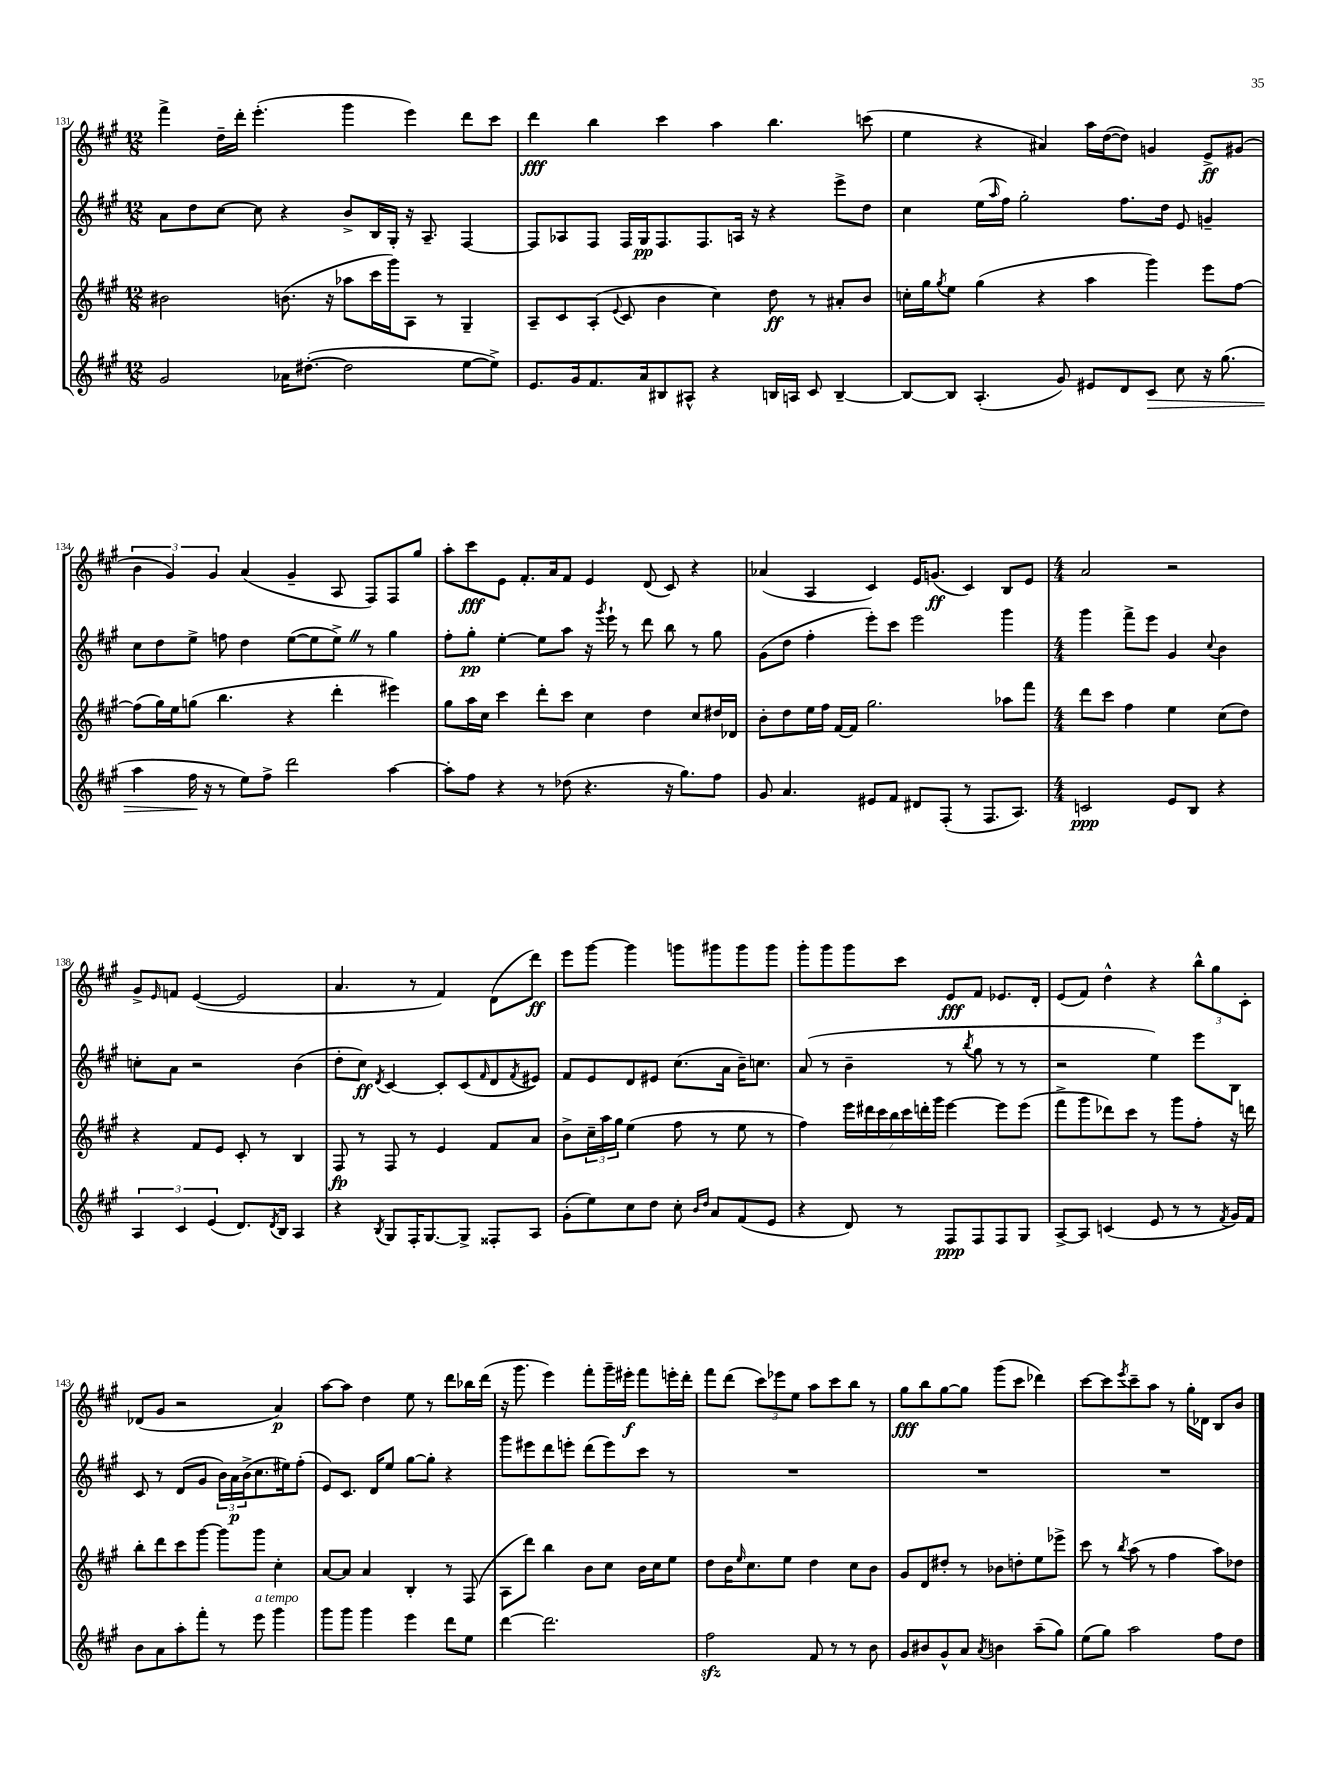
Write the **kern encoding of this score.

**kern	**dynam	**kern	**dynam	**kern	**dynam	**kern	**dynam
*part4	*part4	*part3	*part3	*part2	*part2	*part1	*part1
*staff4	*staff4	*staff3	*staff3	*staff2	*staff2	*staff1	*staff1
*clefG2	*	*clefG2	*	*clefG2	*	*clefG2	*
*k[f#c#g#]	*	*k[f#c#g#]	*	*k[f#c#g#]	*	*k[f#c#g#]	*
*M12/8	*	*M12/8	*	*M12/8	*	*M12/8	*
=131	=131	=131	=131	=131	=131	=131	=131
2g#/	.	2b#X\	.	8a\L	.	4fff#^\	.
.	.	.	.	8dd\	.	.	.
.	.	.	.	[8cc#\J	.	16dd~\LL	.
.	.	.	.	.	.	16ddd'\JJ	.
.	.	.	.	8cc#\]	.	(4.eee'\	.
16a-X\KL	.	(8.bn\	.	4r	.	.	.
([8.dd#X'\J	.	.	.	.	.	.	.
.	.	16r	.	.	.	.	.
2dd#\]	.	8aa-X\L	.	8b^/L	.	4ggg#\	.
.	.	16ccc#\L	.	16B/L	.	.	.
.	.	16ggg#\J)	.	16G#'/JJ	.	.	.
.	.	8A\J	.	16r	.	4eee\)	.
.	.	.	.	8.A~/	.	.	.
.	.	8r	.	.	.	.	.
[8ee\L	.	4G#~/	.	[4F#/	.	8ddd\L	.
8ee^\J])	.	.	.	.	.	8ccc#\J	.
=132	=132	=132	=132	=132	=132	=132	=132
8.e/L	.	8A~/L	.	8F#/L]	.	4ddd\	fff
.	.	8c#/	.	8A-X/	.	.	.
16g#/k	.	.	.	.	.	.	.
8.f#/	.	(8A'/J	.	8F#/J	.	4bb\	.
.	.	8qqe/	.	.	.	.	.
.	.	8c#/	.	16F#/LL	.	.	.
16a/k	.	.	.	16G#/J	pp	.	.
8B#X/	.	4b\	.	8.F#/	.	4ccc#\	.
8A#X^^/J	.	.	.	.	.	.	.
.	.	.	.	8.F#/	.	.	.
4r	.	4cc#\)	.	.	.	4aa\	.
.	.	.	.	16An/Jk	.	.	.
.	.	.	.	16r	.	.	.
16Bn/LL	.	8dd\	ff	4r	.	4.bb\	.
16An/JJ	.	.	.	.	.	.	.
8c#/	.	8r	.	.	.	.	.
[4B~/	.	8a#X'/L	.	8eee^\L	.	.	.
.	.	8b/J	.	8dd\J	.	(8cccn\	.
=133	=133	=133	=133	=133	=133	=133	=133
8B/L_	.	16ccn'\LL	.	4cc#\	.	4ee\	.
.	.	16gg#\J	.	.	.	.	.
.	.	8qgg#/	.	.	.	.	.
8B/J]	.	8ee\J	.	.	.	.	.
(4.A'/	.	(4gg#\	.	(16ee\LL	.	4r	.
.	.	.	.	16qqaa/	.	.	.
.	.	.	.	16ff#\JJ)	.	.	.
.	.	.	.	2gg#'\	.	.	.
.	.	4r	.	.	.	4a#X/)	.
8g#/)	.	.	.	.	.	.	.
8e#X/L	.	4aa\	.	.	.	16aa\LL	.
.	.	.	.	.	.	([16dd\J	.
8d/	.	.	.	8.ff#\L	.	8dd\J])	.
!	!LO:HP:b	!	!	!	!	!	!
8c#/J	>	4ggg#\)	.	.	.	4gn/	.
.	.	.	.	16dd\Jk	.	.	.
8cc#\	.	.	.	8e/	.	.	.
16r	.	8eee\L	.	4gn~/	.	8e^/L	ff
(8.gg#\	.	.	.	.	.	.	.
.	.	[8ff#\J	.	.	.	(8g#X/J	.
!!LO:LB:g=z
=134	=134	=134	=134	=134	=134	=134	=134
4aa\	.	(8ff#\L]	.	8cc#\L	.	6b\	.
.	.	16gg#\L)	.	8dd\	.	.	.
.	.	.	.	.	.	6g#/)	.
.	.	16ee\J	.	.	.	.	.
16ff#\	.	(8ggn\J	.	8ee^\J	.	.	.
16r	]	.	.	.	.	.	.
.	.	.	.	.	.	6g#/	.
8r	.	4.bb\	.	8ffn\	.	.	.
8ee\L)	.	.	.	4dd\	.	(4a/	.
8ff#^\J	.	.	.	.	.	.	.
2ddd\	.	4r	.	([8ee\L	.	4g#~/	.
.	.	.	.	8ee\]	.	.	.
.	.	4ddd'\	.	8ee^Z\J)	.	8A/	.
.	.	.	.	8r	.	8F#/L)	.
[4aa\	.	4eee#X\)	.	4gg#\	.	8F#/	.
.	.	.	.	.	.	8gg#/J	.
=135	=135	=135	=135	=135	=135	=135	=135
8aa'\L]	.	8gg#\L	.	8ff#'\L	.	8aa'\L	.
8ff#\J	.	16aa\L	.	8gg#'\J	pp	8ccc#\	fff
.	.	16cc#\JJ	.	.	.	.	.
4r	.	4ccc#\	.	[4ee'\	.	8e\J	.
.	.	.	.	.	.	8.f#'/L	.
8r	.	8ddd'\L	.	8ee\L]	.	.	.
.	.	.	.	.	.	16a/k	.
(8dd-X\	.	8ccc#\J	.	8aa\J	.	8f#/J	.
4.r	.	4cc#\	.	16r	.	4e/	.
.	.	.	.	8qggg#/	.	.	.
.	.	.	.	16eee`\	.	.	.
.	.	.	.	8r	.	.	.
.	.	4dd\	.	8ddd\	.	(8d/	.
16r	.	.	.	8bb\	.	8c#/)	.
8.gg#\L)	.	.	.	.	.	.	.
.	.	8cc#/L	.	8r	.	4r	.
8ff#\J	.	16dd#X/L	.	8gg#\	.	.	.
.	.	16d-X/JJ	.	.	.	.	.
=136	=136	=136	=136	=136	=136	=136	=136
8g#/	.	8b'\L	.	(8g#\L	.	(4a-X/	.
4.a/	.	8dd\	.	8dd\J	.	.	.
.	.	16ee\L	.	4ff#'\	.	4A/	.
.	.	16ff#\JJ	.	.	.	.	.
.	.	[16f#/LL	.	.	.	.	.
.	.	16f#/JJ]	.	.	.	.	.
8e#X/L	.	2.gg#\	.	8eee'\L)	.	4c#/)	.
8f#/J	.	.	.	8ccc#\J	.	.	.
8d#X/L	.	.	.	2eee\	.	16e/KL	.
.	.	.	.	.	.	(8.gn/J	ff
(8F#'/J	.	.	.	.	.	.	.
8r	.	.	.	.	.	4c#/)	.
8.F#/L	.	.	.	.	.	.	.
.	.	8aa-X\L	.	4ggg#\	.	8B/L	.
8.A/J)	.	.	.	.	.	.	.
.	.	8fff#\J	.	.	.	8e/J	.
=137	=137	=137	=137	=137	=137	=137	=137
*M4/4	*	*M4/4	*	*M4/4	*	*M4/4	*
2cn/	ppp	8ddd\L	.	4ggg#\	.	2a/	.
.	.	8ccc#\J	.	.	.	.	.
.	.	4ff#\	.	8fff#^\L	.	.	.
.	.	.	.	8eee\J	.	.	.
8e/L	.	4ee\	.	4g#/	.	2r	.
8B/J	.	.	.	.	.	.	.
.	.	.	.	8qqcc#/	.	.	.
4r	.	(8cc#\L	.	4b\	.	.	.
.	.	8dd\J)	.	.	.	.	.
!!LO:LB:g=z
=138	=138	=138	=138	=138	=138	=138	=138
6A/	.	4r	.	8ccn'\L	.	8g#^/L	.
.	.	.	.	.	.	16qqe/	.
.	.	.	.	8a\J	.	8fn/J	.
6c#/	.	.	.	.	.	.	.
.	.	8f#/L	.	2r	.	([4e/	.
(6e/	.	.	.	.	.	.	.
.	.	8e/J	.	.	.	.	.
8.d/L)	.	8c#'/	.	.	.	2e/]	.
.	.	8r	.	.	.	.	.
8qd/	.	.	.	.	.	.	.
16B/Jk	.	.	.	.	.	.	.
4A/	.	4B/	.	(4b\	.	.	.
=139	=139	=139	=139	=139	=139	=139	=139
4r	.	8F#/	fp	8dd'\L	.	4.a/	.
.	.	8r	.	8cc#\J)	ff	.	.
8qB/	.	.	.	8qd/	.	.	.
8G#/L	.	8F#/	.	[4c#/	.	.	.
16F#'/K	.	8r	.	.	.	8r	.
[8.G#/	.	.	.	.	.	.	.
.	.	4e/	.	8c#'/L]	.	4f#/)	.
8G#^/J]	.	.	.	(8c#/	.	.	.
.	.	.	.	16qqf#/	.	.	.
8F##X'/L	.	8f#/L	.	8d/	.	(8d\L	.
.	.	.	.	8qf#/	.	.	.
8A/J	.	8a/J	.	8e#X/J)	.	8ddd\J)	ff
=140	=140	=140	=140	=140	=140	=140	=140
(8g#'\L	.	8b^\L	.	8f#/L	.	8eee\L	.
8ee\)	.	24cc#~\L	.	8e/	.	[8ggg#\J	.
.	.	24aa\	.	.	.	.	.
.	.	24gg#\JJ	.	.	.	.	.
8cc#\	.	(4ee\	.	8d/	.	4ggg#\]	.
8dd\J	.	.	.	8e#X/J	.	.	.
8cc#'\	.	8ff#\	.	(8.cc#\L	.	8gggn\L	.
16qqb/LL	.	.	.	.	.	.	.
16qqdd/JJ	.	.	.	.	.	.	.
8a/L	.	8r	.	.	.	8ggg#X\	.
.	.	.	.	16a\Jk	.	.	.
(8f#/	.	8ee\	.	16b~\KL)	.	8ggg#\	.
.	.	.	.	8.ccn\J	.	.	.
8e/J	.	8r	.	.	.	8ggg#\J	.
=141	=141	=141	=141	=141	=141	=141	=141
4r	.	4ff#\)	.	(8a/	.	8ggg#'\L	.
.	.	.	.	8r	.	8ggg#\	.
8d/)	.	28eee\LL	.	4b~\	.	8ggg#\	.
.	.	28ddd#X\	.	.	.	.	.
.	.	28ccc#\	.	.	.	.	.
.	.	28bb\	.	.	.	.	.
8r	.	.	.	.	.	8ccc#\J	.
.	.	28ccc#\	.	.	.	.	.
.	.	28dddn'\	.	.	.	.	.
.	.	28ggg#\JJ	.	.	.	.	.
8F#/L	ppp	[4eee\	.	8r	.	8e/L	fff
.	.	.	.	8qbb/	.	.	.
8F#/	.	.	.	8gg#\	.	8f#/J	.
8F#/	.	8eee\L]	.	8r	.	8.e-X/L	.
8G#/J	.	(8eee\J	.	8r	.	.	.
.	.	.	.	.	.	16d'/Jk	.
=142	=142	=142	=142	=142	=142	=142	=142
[8A^/L	.	8fff#^\L	.	2r	.	(8e/L	.
8A/J]	.	8ggg#\	.	.	.	8f#/J)	.
(4cn/	.	8ddd-X\)	.	.	.	4dd^^\	.
.	.	8ccc#\J	.	.	.	.	.
8e/	.	8r	.	4ee\)	.	4r	.
8r	.	8ggg#\L	.	.	.	.	.
8r	.	8ff#'\J	.	8eee\L	.	12bb^^\L	.
.	.	.	.	.	.	12gg#\	.
8qf#/	.	.	.	.	.	.	.
16g#/LL)	.	16r	.	8B\J	.	.	.
.	.	.	.	.	.	12c#'\J	.
16f#/JJ	.	16dddn\	.	.	.	.	.
!!LO:LB:g=z
=143	=143	=143	=143	=143	=143	=143	=143
8b\L	.	8bb'\L	.	8c#/	.	(8d-X/L	.
8a\	.	8ddd\	.	8r	.	8g#/J	.
8aa'\	.	8ccc#\	.	(8d/L	.	2r	.
8fff#'\J	.	[8ggg#\J	.	8g#/J	.	.	.
8r	.	8ggg#\L]	.	24b\LL)	.	.	.
.	.	.	.	24a\	p	.	.
.	.	.	.	(24b^\J	.	.	.
!LO:TX:a:i:t=a tempo	!	!	!	!	!	!	!
8eee\	.	8ggg#\J	.	8.cc#\	.	.	.
4ggg#\	.	4cc#'\	.	.	.	4a/)	p
.	.	.	.	16ee#X\k)	.	.	.
.	.	.	.	(8ff#'\J	.	.	.
=144	=144	=144	=144	=144	=144	=144	=144
8ggg#\L	.	[8a/L	.	8e/L)	.	[8aa\L	.
8ggg#\J	.	8a/J]	.	8.c#/J	.	8aa\J]	.
4ggg#\	.	4a/	.	.	.	4dd\	.
.	.	.	.	16d/KL	.	.	.
.	.	.	.	8ee/J	.	.	.
4eee\	.	4B'/	.	[8gg#\L	.	8ee\	.
.	.	.	.	8gg#'\J]	.	8r	.
8ddd\L	.	8r	.	4r	.	8ddd\L	.
8ee\J	.	(8F#/	.	.	.	16bb-X\L	.
.	.	.	.	.	.	(16ddd\JJ	.
=145	=145	=145	=145	=145	=145	=145	=145
[4ddd\	.	8A\L	.	8ggg#\L	.	16r	.
.	.	.	.	.	.	8.ggg#\	.
.	.	8ddd\J)	.	8eee#X\	.	.	.
2.ddd\]	.	4bb\	.	8ddd\	.	4eee\)	.
.	.	.	.	8eeen'\J	.	.	.
.	.	8b\L	.	(8ddd\L	.	8fff#'\L	.
.	.	8cc#\J	.	8eee\)	.	16ggg#~\L	.
.	.	.	.	.	.	16eee#X'\JJ	f
.	.	16b\LL	.	8ccc#\J	.	8fff#\L	.
.	.	16cc#\J	.	.	.	.	.
.	.	8ee\J	.	8r	.	16eeen'\L	.
.	.	.	.	.	.	16ddd'\JJ	.
=146	=146	=146	=146	=146	=146	=146	=146
2ff#zz\	.	8dd\L	.	1r	.	8fff#\L	.
.	.	16b\K	.	.	.	(8ddd\J	.
.	.	16qqee/	.	.	.	.	.
.	.	8.cc#\	.	.	.	.	.
.	.	.	.	.	.	12ccc#\L)	.
.	.	.	.	.	.	12eee-X\	.
.	.	8ee\J	.	.	.	.	.
.	.	.	.	.	.	12ee\J	.
8f#/	.	4dd\	.	.	.	8aa\L	.
8r	.	.	.	.	.	8ccc#\	.
8r	.	8cc#\L	.	.	.	8bb\J	.
8b\	.	8b\J	.	.	.	8r	.
=147	=147	=147	=147	=147	=147	=147	=147
8g#/L	.	8g#/L	.	1r	.	8gg#\L	fff
8b#X/	.	8d/	.	.	.	8bb\	.
8g#^^/	.	8dd#X'/J	.	.	.	[8gg#\	.
8a/J	.	8r	.	.	.	8gg#\J]	.
8qa/	.	.	.	.	.	.	.
4bn\	.	8b-X\L	.	.	.	(8ggg#\L	.
.	.	8ddn'\	.	.	.	8ccc#\J	.
(8aa~\L	.	8ee\	.	.	.	4ddd-X\)	.
8gg#\J)	.	8eee-X^\J	.	.	.	.	.
=148	=148	=148	=148	=148	=148	=148	=148
(8ee\L	.	8ccc#\	.	1r	.	[8ccc#\L	.
8gg#\J)	.	8r	.	.	.	8ccc#\]	.
.	.	8qbb/	.	.	.	8qeee/	.
2aa\	.	(8aa\	.	.	.	8ccc#~\	.
.	.	8r	.	.	.	8aa\J	.
.	.	4ff#\	.	.	.	8r	.
.	.	.	.	.	.	16gg#'\LL	.
.	.	.	.	.	.	16d-X\JJ	.
8ff#\L	.	8aa\L)	.	.	.	8B/L	.
8dd\J	.	8dd-X\J	.	.	.	8b/J	.
==	==	==	==	==	==	==	==
*-	*-	*-	*-	*-	*-	*-	*-
